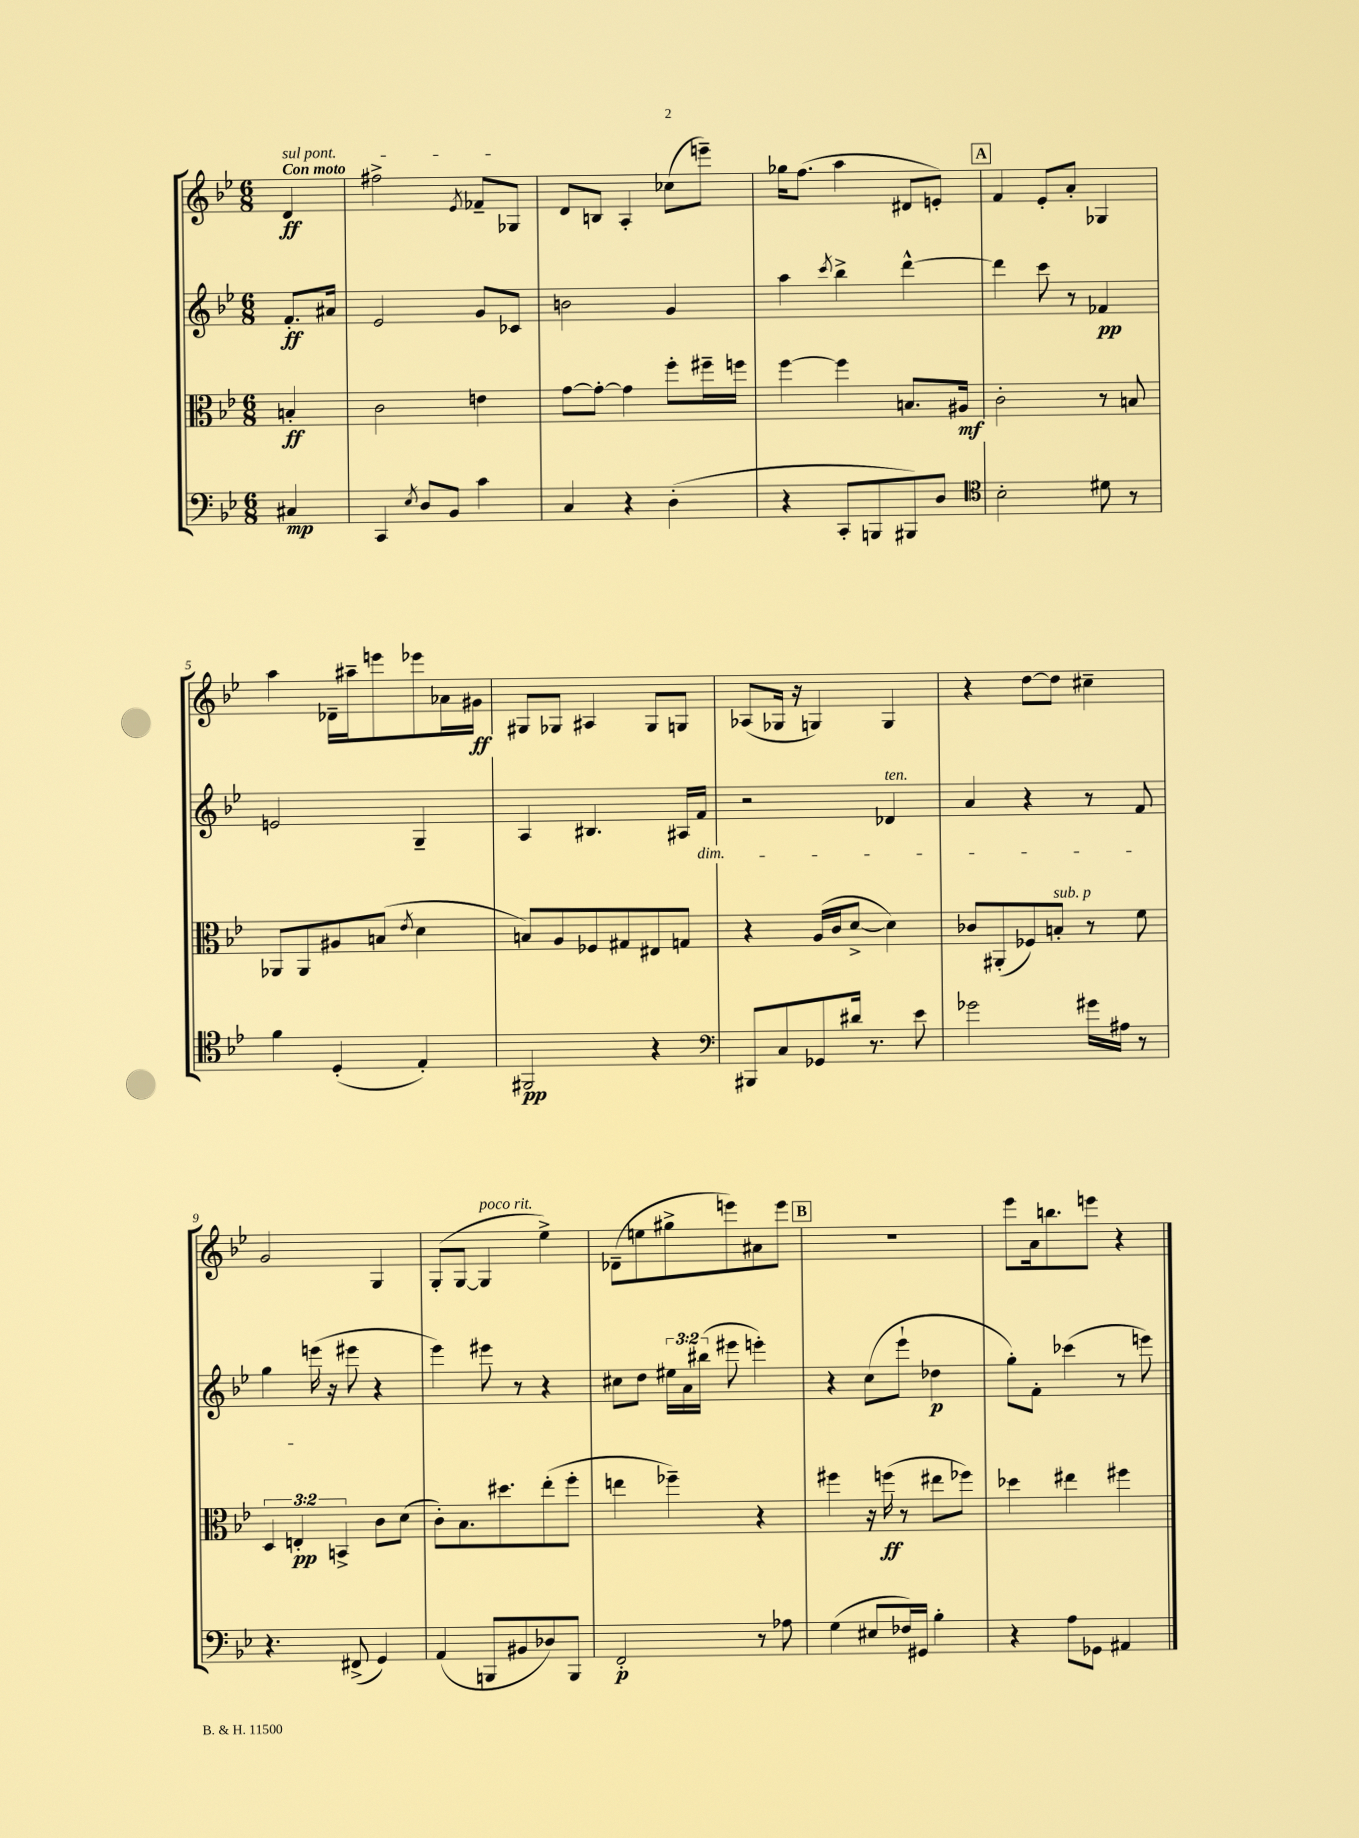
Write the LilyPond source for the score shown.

<<
\new StaffGroup <<
\new Staff = "s0" {
    \clef treble \key bes \major \numericTimeSignature \time 6/8 \partial 4 \tempo "Con moto"
    \autoBeamOff \once \override TextSpanner.bound-details.left.text = \markup { \italic "sul pont." } d'4\ff\startTextSpan |
    fis''2-> \acciaccatura { ees'8 } fes'8[-- ges8]\stopTextSpan |
    d'8[ b8] a4-. ces''8[( e'''8]--) |
    ges''16[ f''8.]( a''4 dis'8[ e'8]-.) |
    \mark \markup { \box "A" } f'4 ees'8[-. a'8]-. ges4 |
    a''4 des'16[-- ais''16-- e'''8 ees'''8 aes'16 gis'16]\ff |
    gis8[ ges8] ais4 ges8[ g8] |
    aes8[( ges16] r16 g4) g4 |
    r4 d''8[~ d''8] cis''4-- |
    g'2 g4 |
    g8[-.( g8]~ g4^\markup { \italic "poco rit." } ees''4->) |
    des'8[--( e''8 gis''8-> e'''8) ais'8 e'''8] |
    \mark \markup { \box "B" } R2. |
    ees'''8[ a'16 b''8. e'''8] r4 \bar "|." |
}
\new Staff = "s1" {
    \clef treble \key bes \major \numericTimeSignature \time 6/8 \override Staff.TupletNumber.text = #tuplet-number::calc-fraction-text \partial 4
    \autoBeamOff f'8.[-.\ff ais'16] |
    ees'2 g'8[ ces'8] |
    b'2 g'4 |
    a''4 \acciaccatura { c'''8 } bes''4-> d'''4~-^ |
    \mark \markup { \box "A" } d'''4 c'''8 r8 fes'4\pp |
    e'2 g4-- |
    a4 bis4. ais16[ f'16]\dim |
    r2 des'4^\markup { \italic "ten." } |
    a'4 r4 r8 f'8 |
    g''4 e'''16\!( r16 eis'''8 r4 |
    ees'''4) eis'''8 r8 r4 |
    cis''8[ d''8] \tuplet 3/2 { eis''16[ a'16 bis''16]( } eis'''8 e'''4-.) |
    \mark \markup { \box "B" } r4 c''8[( ees'''8]-! des''4\p |
    g''8[-.) f'8]-. ces'''4( r8 e'''8) \bar "|." |
}
\new Staff = "s2" {
    \clef alto \key bes \major \numericTimeSignature \time 6/8 \override Staff.TupletNumber.text = #tuplet-number::calc-fraction-text \partial 4
    \autoBeamOff b4-.\ff |
    c'2 e'4 |
    g'8[~ g'8]~-. g'4 f''8[-. fis''16-- f''16] |
    f''4~ f''4 b8.[ ais16]\mf |
    \mark \markup { \box "A" } c'2-. r8 b8 |
    aes,8[ aes,8 ais8 b8]( \acciaccatura { ees'8 } d'4 |
    b8[) a8 fes8 gis8 eis8 g8] |
    r4 a16[( c'16 d'8]~-> d'4) |
    ces'8[ ais,8-.( fes8) b8]-.^\markup { \italic "sub. p" } r8 f'8 |
    \tuplet 3/2 { d4 e4-.\pp b,4-> } c'8[ d'8]( |
    c'8[-.) bes8. dis''8. ees''8-.( f''8]-. |
    e''4 fes''4--) r4 |
    \mark \markup { \box "B" } fis''4 r16 f''16\ff( r8 eis''8[ fes''8]) |
    des''4 eis''4 fis''4 \bar "|." |
}
\new Staff = "s3" {
    \clef bass \key bes \major \numericTimeSignature \time 6/8 \partial 4
    \autoBeamOff cis4\mp |
    c,4 \acciaccatura { ees8 } d8[ bes,8] c'4 |
    c4 r4 d4-.( |
    r4 c,8[-. b,,8 bis,,8) d8] |
    \mark \markup { \box "A" } \clef tenor bes2-. dis'8 r8 |
    f'4 d4-.( ees4-.) |
    fis,2\pp r4 |
    \clef bass bis,,8[ c8 ges,8 dis'16] r8. ees'8 |
    ges'2 gis'16[ ais16] r8 |
    r4. fis,8->( g,4) |
    a,4( b,,8[ bis,8 des8) b,,8] |
    f,2-.\p r8 aes8 |
    \mark \markup { \box "B" } g4( eis8[ fes16) gis,16] bes4-. |
    r4 a8[ ges,8] ais,4 \bar "|." |
}
>>
>>
